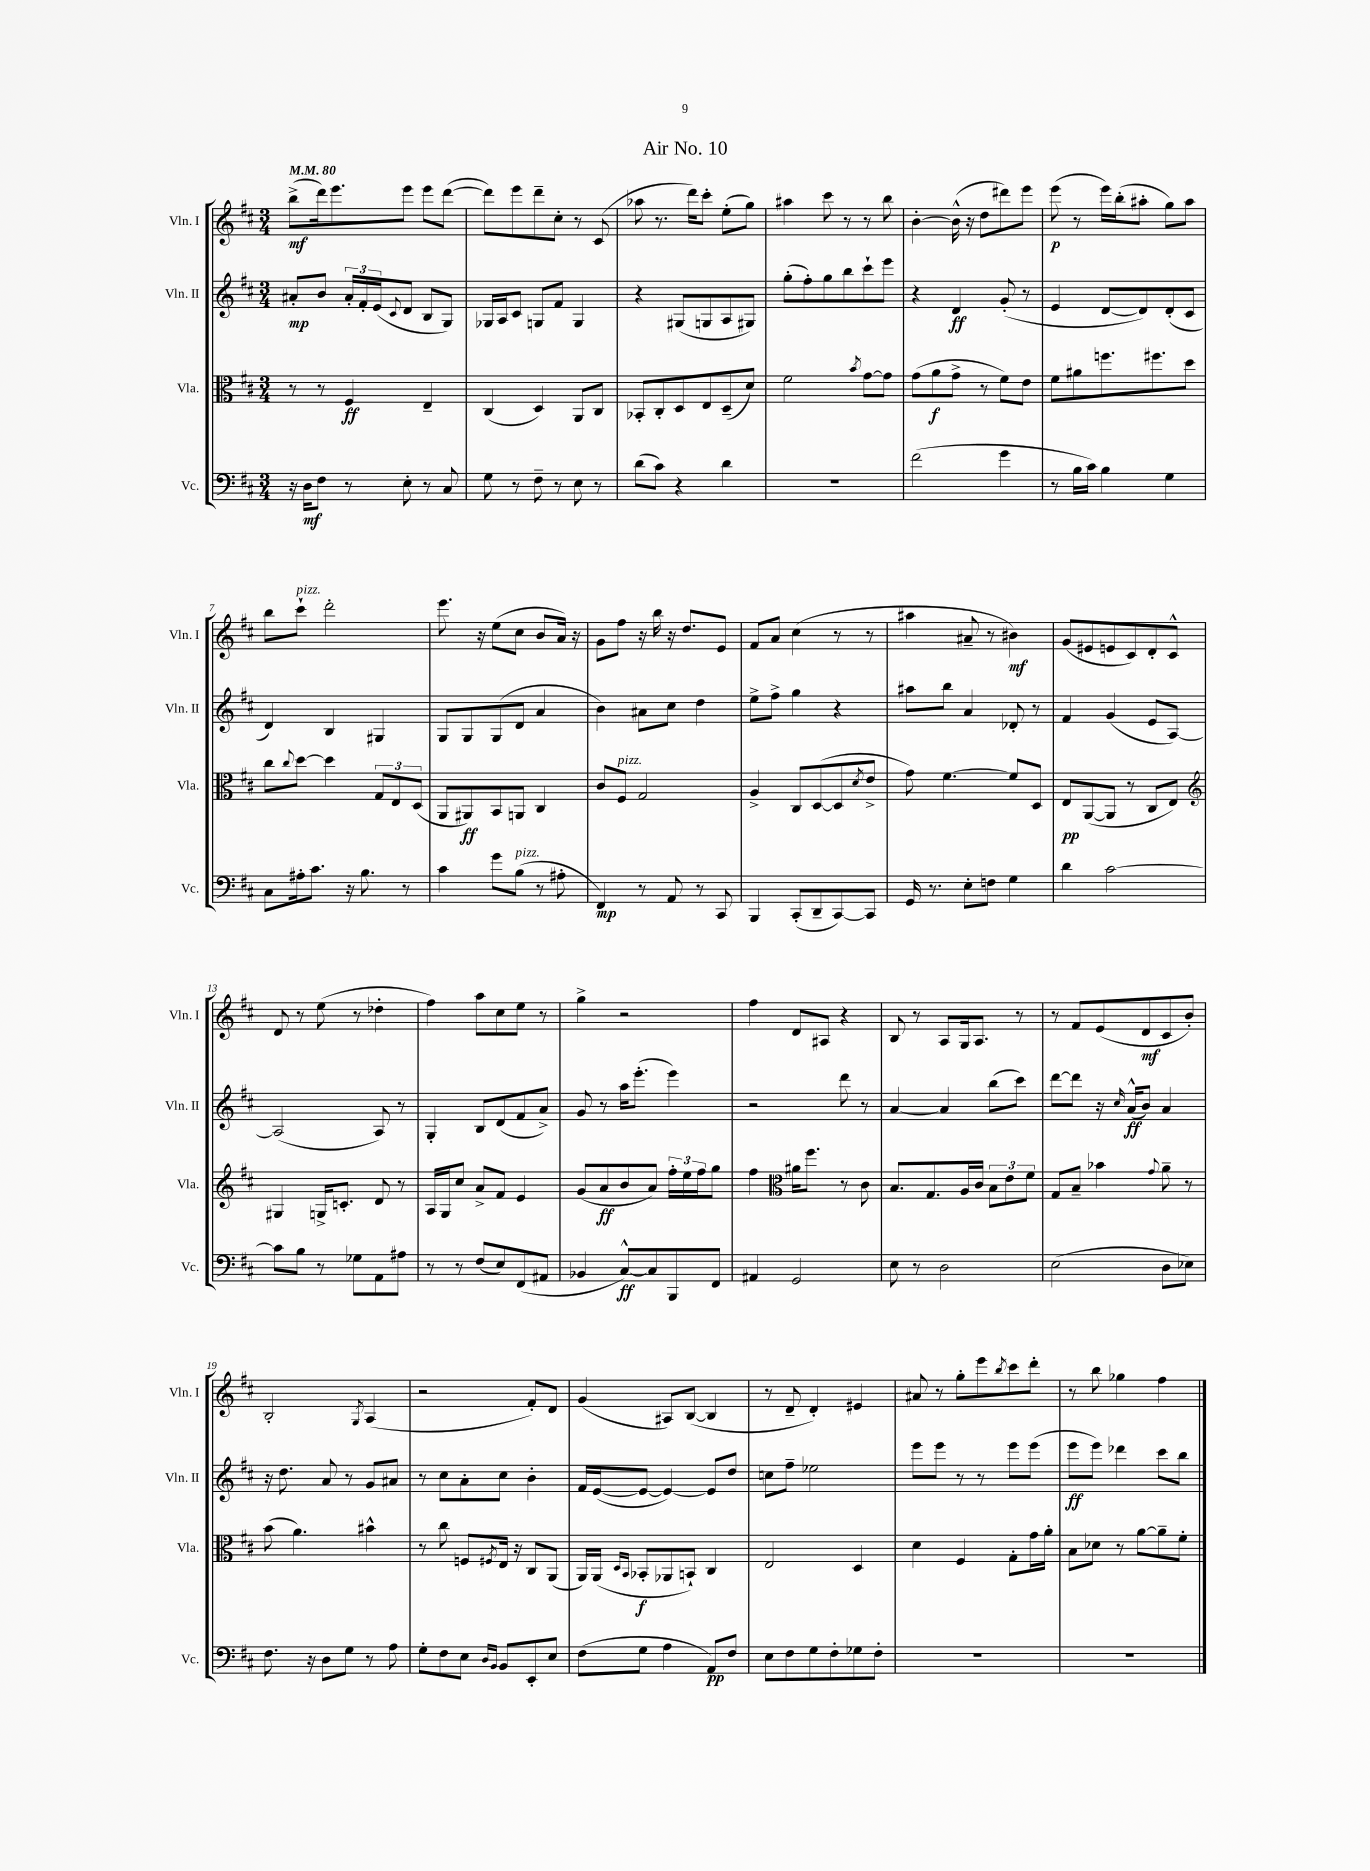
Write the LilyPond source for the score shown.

\header { title = "Air No. 10" }
<<
\new StaffGroup <<
\new Staff = "s0" \with { instrumentName = "Vln. I" shortInstrumentName = "Vln. I" } {
    \clef treble \key d \major \numericTimeSignature \time 3/4 \tempo 4 = 80
    b''8->\mf( d'''16) e'''8. e'''8 e'''8 d'''8~( |
    d'''8) e'''8 d'''8-- cis''8-. r8 cis'8( |
    aes''8 r8. d'''16) cis'''8-. e''8-.( g''8) |
    ais''4 cis'''8 r8 r8 b''8 |
    b'4~-. b'16-^( r16 d''8 dis'''8) e'''8 |
    e'''8\p( r8 e'''16) b''16-.( ais''8-. g''8) ais''8 |
    b''8 cis'''8-!^\markup { \italic "pizz." } d'''2-. |
    e'''8. r16 e''8( cis''8 b'8 a'16) r16 |
    g'8 fis''8 r16 b''16 r16 d''8. e'8 |
    fis'8 a'8 cis''4( r8 r8 |
    ais''4 ais'8-- r8 bis'4\mf) |
    g'8( eis'8 e'8 cis'8) d'8-. cis'8-^ |
    d'8 r8 e''8( r8 des''4-. |
    fis''4) a''8 cis''8 e''8 r8 |
    g''4-> r2 |
    fis''4 d'8 ais8 r4 |
    b8 r8 a8 g16 a8. r8 |
    r8 fis'8 e'8( d'8\mf cis'8 b'8-.) |
    b2-. \acciaccatura { g8 } a4( |
    r2 fis'8-.) d'8 |
    g'4( ais8) b8~( b4 |
    r8 d'8-- d'4-.) eis'4 |
    ais'8 r8 g''8-. e'''8 \acciaccatura { b''8 } cis'''8 d'''8-. |
    r8 b''8 ges''4 fis''4 \bar "|." |
}
\new Staff = "s1" \with { instrumentName = "Vln. II" shortInstrumentName = "Vln. II" } {
    \clef treble \key d \major \numericTimeSignature \time 3/4
    ais'8-.\mp b'8 \tuplet 3/2 { ais'16-. fis'16-. e'16( } \appoggiatura { cis'8 } d'8 b8 g8) |
    ges16 a16 cis'8 g8 fis'8 g4 |
    r4 gis8( g8 a8 gis8) |
    g''8-.( fis''8-.) g''8 b''8 cis'''8-! e'''8 |
    r4 d'4\ff g'8-.( r8 |
    e'4 d'8~ d'8) d'8-.( cis'8 |
    d'4) b4 gis4 |
    g8 g8 g8( d'8 a'4 |
    b'4) ais'8 cis''8 d''4 |
    e''8-> fis''8-> g''4 r4 |
    ais''8 b''8 a'4 des'8-. r8 |
    fis'4 g'4( e'8 a8~) |
    a2( a8) r8 |
    g4-. b8 d'8( fis'8 a'8->) |
    g'8 r8 a''16 e'''8.-.( e'''4) |
    r2 d'''8 r8 |
    a'4~ a'4 b''8( cis'''8) |
    d'''8~ d'''8 r16 \grace { cis''16 } a'16-^\ff( b'8) a'4 |
    r16 d''8. a'8 r8 g'8 ais'8 |
    r8 cis''8 a'8-. cis''8 b'4-. |
    fis'16 e'16~( e'8~ e'4~) e'8 d''8 |
    c''8 fis''8-- ees''2 |
    e'''8 e'''8 r8 r8 e'''8 e'''8( |
    e'''8\ff e'''8) des'''4 cis'''8 b''8 \bar "|." |
}
\new Staff = "s2" \with { instrumentName = "Vla." shortInstrumentName = "Vla." } {
    \clef alto \key d \major \numericTimeSignature \time 3/4
    r8 r8 fis4\ff e4-- |
    cis4( d4) a,8 cis8 |
    bes,8-. cis8-. d8 e8 d8--( d'8) |
    fis'2 \acciaccatura { b'8 } g'8~ g'8 |
    g'8( a'8\f g'8-> r8 fis'8) e'8 |
    fis'8 ais'8 f''8. fis''8. d''8 |
    cis''8 \appoggiatura { cis''8 } d''8~ d''4 \tuplet 3/2 { g8 e8 d8( } |
    a,8 ais,8\ff) b,8 a,8 cis4 |
    cis'8 fis8^\markup { \italic "pizz." } g2 |
    a4-> cis8 d8~( d8 \acciaccatura { d'8 } e'8-> |
    g'8) fis'4.~ fis'8 d8 |
    e8\pp a,8~( a,8 r8 cis8 e8) |
    \clef treble gis4 g16-> c'8.-. d'8 r8 |
    a16 g16 cis''8 a'8-> fis'8 e'4 |
    g'8( a'8\ff b'8 a'8) \tuplet 3/2 { fis''16-. e''16 fis''16 } g''8 |
    fis''4 \clef alto ais'16 fis''8. r8 cis'8 |
    b8. g8. a16 cis'16 \tuplet 3/2 { b8 e'8 fis'8 } |
    g8 b8-- bes'4 \appoggiatura { g'8 } a'8-- r8 |
    b'8( a'4.) bis'4-^ |
    r8 cis''8 f8 \acciaccatura { fis8 } e16 r16 cis8 a,8( |
    a,16) a,16( \grace { d16 b,16 } bes,8-.\f aes,8 b,8-!) cis4 |
    e2 d4 |
    d'4 fis4 g8-. g'16 a'16-. |
    b8 des'8 r8 a'8~ a'8-- fis'8-. \bar "|." |
}
\new Staff = "s3" \with { instrumentName = "Vc." shortInstrumentName = "Vc." } {
    \clef bass \key d \major \numericTimeSignature \time 3/4
    r16 d16\mf fis8 r8 e8-. r8 cis8 |
    g8 r8 fis8-- r8 e8 r8 |
    d'8( cis'8) r4 d'4 |
    R2. |
    fis'2( g'4 |
    r8 b16 cis'16) b4 g4 |
    cis8 ais16-. cis'8. r16 b8. r8 |
    cis'4 g'8 b8^\markup { \italic "pizz." }( r8 ais8-. |
    fis,4\mp) r8 a,8 r8 cis,8 |
    b,,4 cis,8-.( d,8-- cis,8~) cis,8 |
    g,16 r8. e8-. f8 g4 |
    d'4 cis'2~ |
    cis'8 b8 r8 ges8 a,8 ais8 |
    r8 r8 fis8( e8) fis,8( ais,8 |
    bes,4 cis8~-^\ff) cis8 b,,8 fis,8 |
    ais,4 g,2 |
    e8 r8 d2 |
    e2( d8 ees8) |
    fis8. r16 d8 g8 r8 a8 |
    g8-. fis8 e8 \grace { d16 b,16 } b,8 e,8-. e8 |
    fis8( g8 a4 a,8\pp) fis8 |
    e8 fis8 g8 fis8-. ges8 fis8-. |
    R2. |
    R2. \bar "|." |
}
>>
>>
